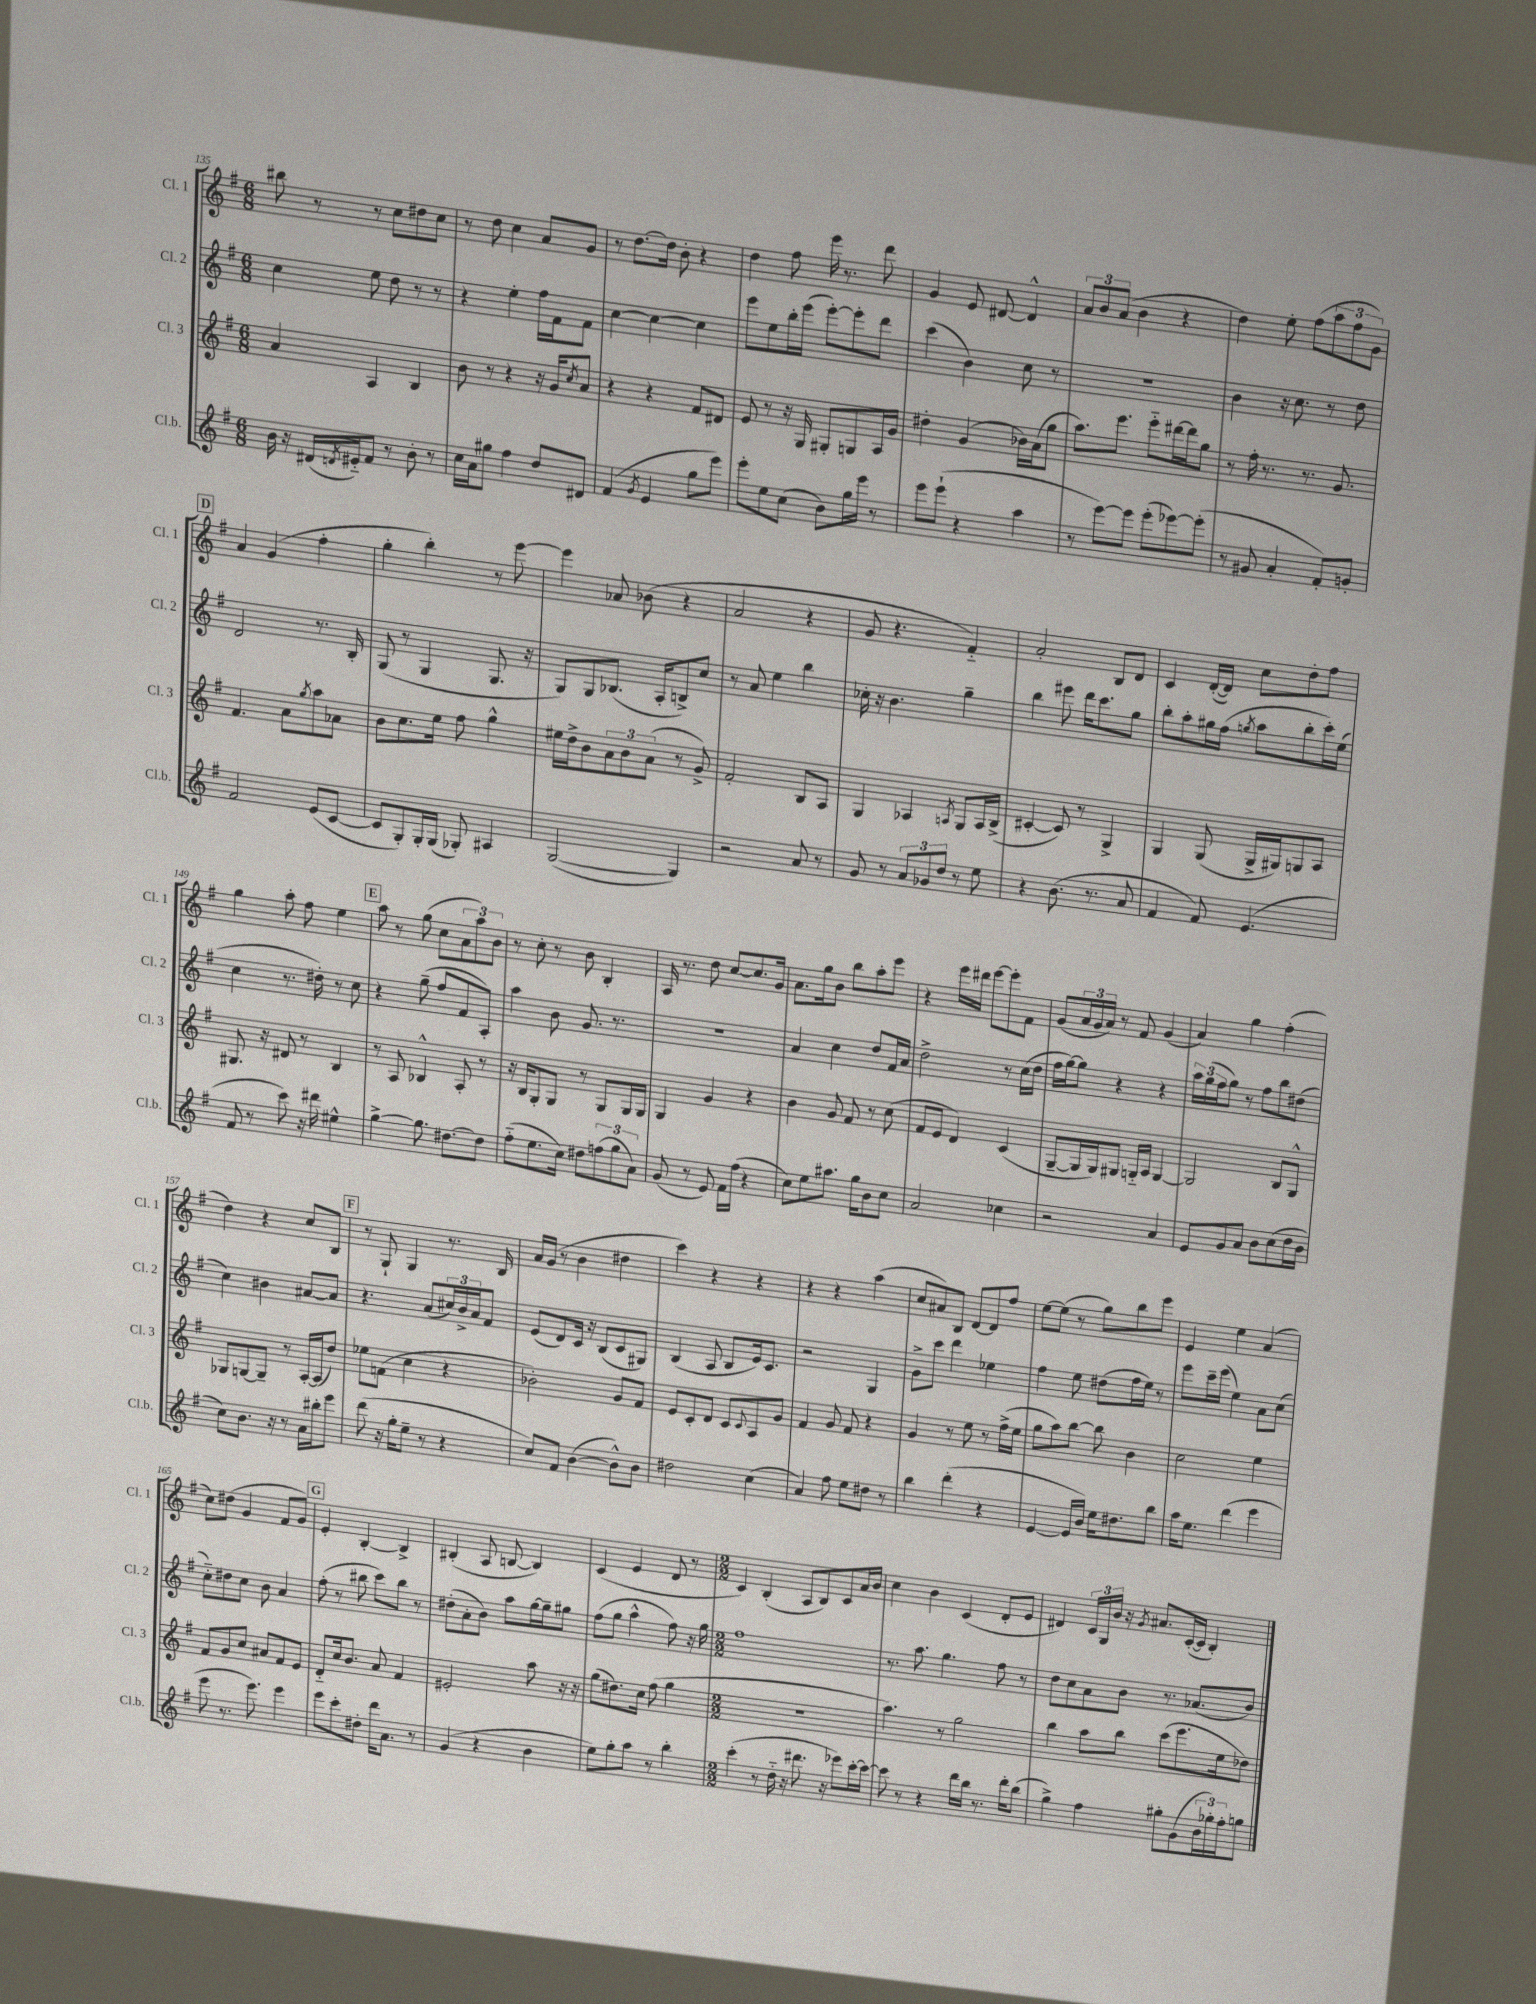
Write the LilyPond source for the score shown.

<<
\new StaffGroup <<
\new Staff = "s0" \with { instrumentName = "Cl. 1" shortInstrumentName = "Cl. 1" } {
    \clef treble \key g \major \numericTimeSignature \time 6/8
    bis''8 r8 r8 c''8 dis''8 c''8 |
    r8 d''8 c''4 a'8 g'8 |
    r8 d''8.~ d''16 b'8-. r4 |
    d''4 fis''8 e'''16 r8. d'''8 |
    g'4 e'8 dis'8~ dis'4-^ |
    \tuplet 3/2 { a'8 b'8 a'8( } b'4 r4 |
    d''4) e''8-. fis''8( \tuplet 3/2 { a''8 fis''8 g'8) } |
    \mark \markup { \box "D" } a'4 g'4( fis''4-. |
    g''4-. b''4-.) r8 e'''8~ |
    e'''4 aes'8 bes'8( r4 |
    a'2 r4 |
    g'8 r4. fis'4-_) |
    a'2-. b8 d'8 |
    c'4 d'16~-.( d'16) c''8 d''8-. fis''8 |
    g''4 a''8-. fis''8 e''4 |
    \mark \markup { \box "E" } a''8 r8 g''8( c''8 \tuplet 3/2 { a'8 a''8) b'8 } |
    r8 c''8-. r8 b'8 b4-. |
    a16 r8. d''8 c''8~ c''8. g'16 |
    a'8. g''16 b'8 b''8 a''8-. e'''8 |
    r4 e'''16 dis'''16 e'''8~ e'''8-. fis'8 |
    g'8( \tuplet 3/2 { a'16 g'16 a'16) } r8 fis'8 g'4( |
    a'4) g''4 fis''4-.( |
    d''4) r4 c''8 b8 |
    \mark \markup { \box "F" } r8 g8-! g4 r8. b16 |
    a'16 g'16( r8 b'4 dis''4 |
    c'''4) r4 r4 |
    r4 r4 a''4( |
    c''8 ais'8) b8 d'8~ d'8 fis''8 |
    e''8~ e''8( r8 g''8) b''8 e'''8 |
    e'4 e''4 a'4( |
    c''8) dis''8( g'4 fis'8 g'8) |
    \mark \markup { \box "G" } e'4-. b4~-. b4-> |
    bis4-.( a8 b8~ b4) |
    c'4( e'4 d'8 r8 |
    \numericTimeSignature \time 2/2 c'4) b4-.( a8 b8) c'8 a'16 b'16 |
    c''4 b'4 c'4( d'8-. e'8 |
    dis'4) \tuplet 3/2 { c'16 g16 b'16 } r16 \acciaccatura { g'8 } ais'8. c'16~-.( c'16 b4-.) \bar "|." |
}
\new Staff = "s1" \with { instrumentName = "Cl. 2" shortInstrumentName = "Cl. 2" } {
    \clef treble \key g \major \numericTimeSignature \time 6/8
    c''4 e''8 d''8 r8 r8 |
    r4 e''4-. fis''16 fis'16 fis'8 |
    c''4~ c''4~ c''4 |
    e'''8 e''8 b''16-. e'''16( e'''8~-.) e'''8-. d'''8 |
    c'''4( b'4) c''8 r8 |
    R2. |
    b'4 r16 c''8. r8 d''8 |
    \mark \markup { \box "D" } d'2 r8. b16-. |
    g8( r8 g4 g8. r16 |
    g8) g8 bes8.( a16-. b8->) c''8 |
    r8 a'8 e''4 b''4 |
    ces''16-. r16 b'4. g''4-- |
    b''4 eis'''8 d'''16 c'''8. g''8 |
    b''8-. a''8-. gis''16 fis''16( \acciaccatura { g''8 } a''8 b''8-. c'''16-.) e''16( |
    c''4 r8. dis''16-.) r8 c''8 |
    \mark \markup { \box "E" } r4 g''8--( fis''8 fis'8 a8-.) |
    a''4 b'8 g'8. r8. |
    R2. |
    a'4 c''4 d''8 fis'16 a'16 |
    d''2-> r8 c''16( d''16 |
    fis''16 g''16~) g''8 r4 r4 |
    \tuplet 3/2 { a''16 g''16( fis''16 } g''8) r8 fis''8 b''8 dis''8( |
    c''4) bis'4 ais'8~ ais'8 |
    \mark \markup { \box "F" } r4. a'8( \tuplet 3/2 { cis''16) b'16-> a'16 } fis'8 |
    e'8( d'8) c'16 r16 b8( c'8 gis8) |
    b4( a8 b8 e'16) c'8. |
    r2 g4 |
    g'8-> c'''8 d'''4 ees''4 |
    fis''4 e''8 dis''8( fis''16 e''16) r8 |
    e'''8 c'''16-- e'''16( e''4) a'8 c''8( |
    c''8-_) dis''8 c''8 b'8 a'4 |
    \mark \markup { \box "G" } fis''8-.( r8 bis''8 c'''8) bis''8 r8 |
    dis''8-.( a'8-. b'8) a''8 g''16~ g''16-- gis''8 |
    fis''8( g''8 a''4-^ fis''8) r16 g''16 |
    \numericTimeSignature \time 2/2 fis''1 |
    r8. a''8. g''4. fis''8 r8 |
    d''8 c''8 a'8 b'8 r8. aes'8.( b'8) \bar "|." |
}
\new Staff = "s2" \with { instrumentName = "Cl. 3" shortInstrumentName = "Cl. 3" } {
    \clef treble \key g \major \numericTimeSignature \time 6/8
    a'4 a4 b4 |
    b'8 r8 r4 r16 g'16 \acciaccatura { c''8 } a'8 |
    r4 r4 fis'8 dis'8 |
    e'8 r8 r16 g16 gis8-. g8 a16 g'16 |
    dis''4-. g'4( bes'16) a'16( g''8 |
    a''8.) e'''8. e'''8-_ dis'''16~ dis'''16 g''8 |
    r8 fis''16-. r8. r8. g'8. |
    \mark \markup { \box "D" } fis'4. a'8 \acciaccatura { g''8 } a''8 aes'8 |
    b'8 c''8. e''16 fis''8 g''4-^ |
    eis''16 d''16-> b'8 \tuplet 3/2 { a'8 b'8 a'8( } r8 g'8->) |
    fis'2-. b8 a8 |
    g4 aes4 \acciaccatura { a8 } g8 a16 b16->( |
    cis'4~-. cis'8) r8 g4-> |
    g4 g8( g16-> gis16) g8 a8 |
    gis8. r16 dis'8 r8 b4 |
    \mark \markup { \box "E" } r8 a8 bes4-^ a8-. r8 |
    r16 b16 g8-. g8 r8 g8 g16 g16 |
    g4 g'4 r4 |
    b'4 g'8 fis'8 r8 c''8( |
    fis'8 e'8 d'4) c'4( |
    g8~-- g16 g16) gis8 g16-_ a16 g4~ |
    g2 b8 g8-^ |
    ges8 g8~ g8-- r8 a16~-. a16( d''8) |
    \mark \markup { \box "F" } ees''8 f'8( c''4 r4 |
    bes'2-.) g'8 fis'8 |
    e'8 c'8-. d'8 c'8 \appoggiatura { c'8 } a8 g'8 |
    fis'4 g'8 fis'8 r4 |
    g'4 r8 e''8 r8 fis''16->( e''16 |
    g''8 a''8) b''8~ b''8 b'4 |
    c''2 e''4 |
    fis'8 g'8 c''8 ais'8 fis'8 e'8 |
    \mark \markup { \box "G" } d'8-_ c''16 b'8. a'8 fis'4 |
    eis'2-. a''8 r16 r16 |
    g''8( dis''8.) c''16 fis''8( g''4 |
    \numericTimeSignature \time 2/2 R1 |
    a''4.) r8 g''2 |
    b''4 a''8 b''8 c'''8( e'''8. e''16 des''8) \bar "|." |
}
\new Staff = "s3" \with { instrumentName = "Cl.b." shortInstrumentName = "Cl.b." } {
    \clef treble \key g \major \numericTimeSignature \time 6/8
    b'16 r16 dis'16( \acciaccatura { d'8 } eis'16-_) fis'8 r8 b'8-. r8 |
    c''16 a'16 gis''8 fis''4 d''8 dis'8 |
    fis'4( \acciaccatura { g'8 } e'4 g''8 e'''8) |
    e'''8-. e''8 c''8( b'8) g''16 e'''16 r8 |
    e'''8 e'''8-!( r4 a''4 |
    r8 e'''8~) e'''8 e'''8-.( ees'''8~) ees'''8-.( |
    r8 gis'8 a'4-. fis'8-.) g'8-. |
    \mark \markup { \box "D" } fis'2 e'8( c'8~ |
    c'8 g8-.) g16-. g16( ges8-.) ais4 |
    g2~( g4) |
    r2 a'8 r8 |
    g'8 r8 \tuplet 3/2 { a'8 ges'8 d''8 } r8 e''8 |
    r4 b'8.( r8. a'8 |
    fis'4 fis'8) e'4.( |
    fis'8 r8 c'''8) r16 dis'''16 eis''4-^ |
    \mark \markup { \box "E" } g''4~-> g''8. dis''8.~ dis''8 |
    fis''8-_( e''8. c''16) dis''8 \tuplet 3/2 { f''8( g''8 a'8) } |
    g'8( r8 e'8) fis'16 fis''16( r4 |
    c''8) e''8 ais''8. g''16 b'8 c''8 |
    a'2 ces''4 |
    r2 a'4 |
    e'8 g'8 a'8 b'8 c''8( d''16 b'16 |
    c''8) b'8. r16 r8 a'16 bis''16-. e'''8 |
    \mark \markup { \box "F" } d'''8( r16 g''16-. e''8-- r8 r4 |
    c''8) fis'8 b'4~( b'8-^) b'8 |
    dis''2 c''4( |
    a'4) fis''8 e''8 dis''8 r8 |
    b''4 d'''4-.( r4 |
    e'4~ e'16 b'16) e''16 dis''8. b''8 |
    a''16 e''8. d'''4( e'''4 |
    e'''8 r8. e'''8.) e'''4 |
    \mark \markup { \box "G" } e'''8 c'''8-. dis''8-. d'''16 a'8. r8 |
    g'4( r4 b'4 |
    e''8) g''8-. a''8 r8 b''4-. |
    \numericTimeSignature \time 2/2 c'''4-.( r8 d''16-_ r16 dis'''8. r16 ees'''8) c'''16~-. c'''16~ |
    c'''8 r8 r4 d'''16 b''16 r8. d'''16-. b''8( |
    g''4->) fis''4 gis''8-. g'8( \tuplet 3/2 { b'16 ges''16-.) fis''16-. } g''8 \bar "|." |
}
>>
>>
\layout { \context { \Score currentBarNumber = #135 } }
